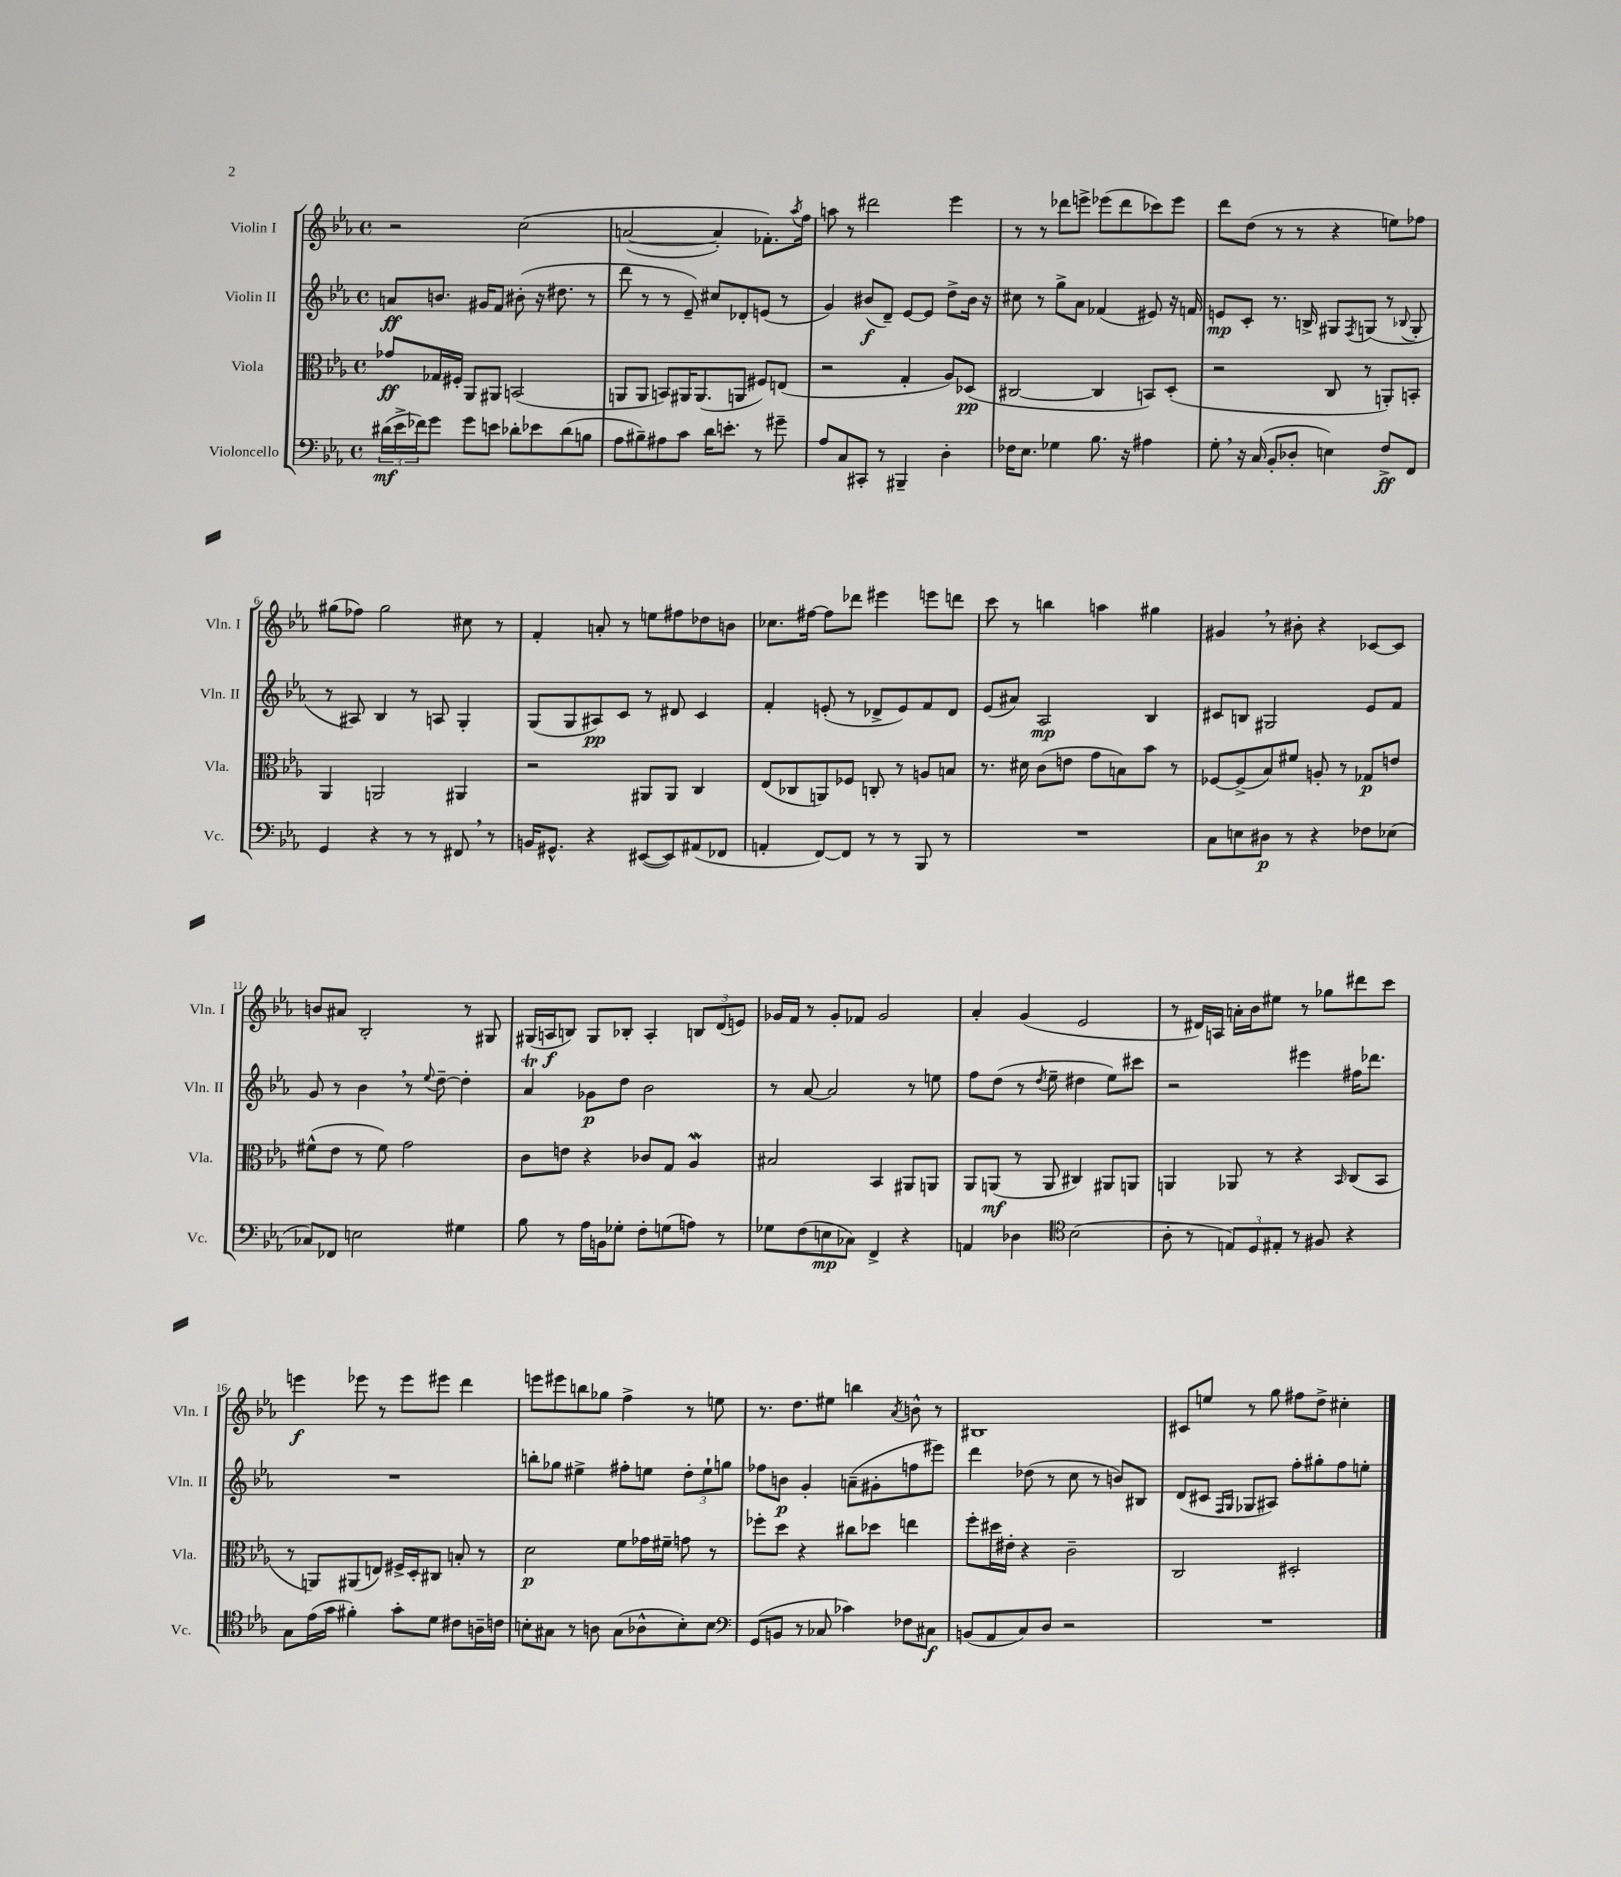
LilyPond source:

<<
\new StaffGroup <<
\new Staff = "s0" \with { instrumentName = "Violin I" shortInstrumentName = "Vln. I" } {
    \clef treble \key ees \major \defaultTimeSignature \time 4/4
    r2 c''2\( |
    a'2~( a'4-.) fes'8.-.\) \acciaccatura { aes''8 } f''16 |
    a''8 r8 dis'''2 ees'''4 |
    r8 r8 des'''8 e'''8-> ees'''8( des'''8 ces'''8) ees'''8 |
    d'''8 d''8( r8 r8 r4 e''8) fes''8 |
    gis''8( fes''8) gis''2 cis''8 r8 |
    f'4-. a'8-. r8 e''8 fis''8 des''8 b'8 |
    ces''8. fis''16~ fis''8 des'''8 eis'''4 e'''8 d'''8 |
    c'''8 r8 b''4 a''4 gis''4 |
    gis'4 \breathe r8 bis'8-. r4 ces'8~ ces'8 |
    b'8 ais'8 bes2-. r8 gis8 |
    gis16( a16\f b8) gis8 bes8-. a4-. \tuplet 3/2 { b8 d'8( e'8) } |
    ges'16 f'16 r8 ges'8-. fes'8 ges'2 |
    aes'4-. g'4( ees'2 |
    r8 dis'16) a16 a'16-. bes'16 eis''8 r8 ges''8 dis'''8 c'''8 |
    e'''4\f ees'''8 r8 ees'''8 eis'''8 d'''4 |
    e'''8 eis'''8 b''8 ges''8 f''4-> r8 e''8 |
    r8. d''8. eis''8 b''4 \acciaccatura { aes'8 } b'8-^ r8 |
    bis1 |
    cis'8 e''8 r8 g''8 fis''8 d''8-> cis''4-. \bar "|." |
}
\new Staff = "s1" \with { instrumentName = "Violin II" shortInstrumentName = "Vln. II" } {
    \clef treble \key ees \major \defaultTimeSignature \time 4/4
    a'8\ff b'8. gis'16 f'8 bis'8-.( r16 dis''8. r8 |
    d'''8 r8 r8 ees'8--) cis''8 des'8-. e'8( r8 |
    g'4) bis'8\f( d'8--) ees'8~ ees'8 d''8-> bis'16 r16 |
    cis''8 r8 g''8-> aes'8 fes'4( eis'8) r16 f'16 |
    e'8\mp c'8-. r8. b16-> gis8 \acciaccatura { f8 } g8( r8 \appoggiatura { bes8 } g8-. |
    r8 ais8) bes4 r8 a8 g4-. |
    g8( g8 ais8\pp) c'8 r8 dis'8 c'4 |
    f'4-. e'8-.( r8 des'8-> e'8) f'8 des'8 |
    ees'8( ais'8) aes2\mp bes4 |
    cis'8 b8 gis2 ees'8 f'8 |
    g'8 r8 bes'4 \breathe r8 \appoggiatura { ees''8 } d''8~-- d''4-. |
    aes'4\trill ges'8\p d''8 bes'2 |
    r8 aes'8~ aes'2 r8 e''8 |
    f''8 d''8( r8 \acciaccatura { d''8 } ees''8-- dis''4 ees''8) cis'''8 |
    r2 eis'''4 fis''16 des'''8. |
    R1 |
    b''8-. ges''8 eis''4-> fis''8-. e''8 \tuplet 3/2 { d''8-. e''8-! g''8 } |
    fes''8 b'8\p g'4-. a'8--( gis'8-. f''8 eis'''8) |
    d'''4 des''8( r8 c''8 r8 b'8) bis8 |
    d'8( cis'8 \grace { f16 g16 } ges8 ais8) f''8-. gis''8-. f''8 e''8-. \bar "|." |
}
\new Staff = "s2" \with { instrumentName = "Viola" shortInstrumentName = "Vla." } {
    \clef alto \key ees \major \defaultTimeSignature \time 4/4
    ges'8\ff ges16 fis16-. aes,8 ais,8 b,2( |
    a,8 a,8 b,8) ais,16 ais,8.( a,8 fis8) e8( |
    r2 g4-. aes8) des8\pp( |
    cis2~ cis4 b,8) d8-.( |
    r2 c8 r8 a,8-.) b,8-. |
    aes,4 a,2 ais,4 |
    r2 ais,8 ais,8 c4 |
    ees8( ces8 a,8) fes8 c8-. r8 a8 b8 |
    r8. dis'16 c'8( e'8 g'8 b8) bes'8 r8 |
    fes8~ fes8->( bes8) fis'8 a8-. r8 ges8\p e'8 |
    fis'8-^( ees'8 r8 fis'8) g'2 |
    c'8 e'8 r4 ces'8 g8 aes4\mordent |
    bis2 bes,4 ais,8 a,8 |
    aes,8 a,8\mf( r8 a,8 cis4) ais,8 a,8 |
    a,4 aes,8 r8 r4 \grace { bes,16 } c8( bes,8 |
    r8 a,8) ais,8( e8) fis16-> d16-. cis8 b8-. r8 |
    d'2\p f'8 ges'16 fis'16-- g'8 r8 |
    fes''8-. d''8 r4 cis''8 des''8 e''4 |
    f''8-. dis''16 eis'16-. r4 c'2-- |
    c2 dis2-. \bar "|." |
}
\new Staff = "s3" \with { instrumentName = "Violoncello" shortInstrumentName = "Vc." } {
    \clef bass \key ees \major \defaultTimeSignature \time 4/4
    \tuplet 3/2 { dis'16\mf( ees'16-> fes'16) } g'8 g'8 e'8 des'8-. ees'8 des'8( b8 |
    aes8 bis8--) ais8 c'8 d'16 e'8.-. r8 gis'8-- |
    aes8 c8 cis,8-. r8 bis,,4-- d4-. |
    fes16 ees8. ges4 bes8. r16 ais4 |
    g8-. \breathe r16 c16( bes,8-. des8-. e4) f8->\ff f,8 |
    g,4 r4 r8 r8 fis,8 \breathe r8 |
    b,16 gis,8.-^ r4 eis,8~( eis,8) ais,8( fes,8 |
    a,4-. f,8~) f,8 r8 r8 bes,,8 r8 |
    R1 |
    c8 e8 dis8\p r8 r4 fes8 ees8( |
    ces8) fes,8 e2 gis4 |
    bes8 r8 aes16 b,16 ges8-. f8-. g8( a8) r8 |
    ges8 f8( e8\mp ces8) f,4-> r4 |
    a,4 des4 \clef tenor bes2( |
    aes8-. r8 \tuplet 3/2 { e8) d8 eis8-. } r8 fis8 r4 |
    g8 ees'16( g'16 fis'4-.) g'8-. d'8 cis'8 a16-- c'16 |
    b8-. gis8 r8 a8 gis8( aes8-^ b8-.) b8 |
    \clef bass g,8( b,8 r8 ces8 ces'4) fes8 cis8\f |
    b,8( aes,8 c8) d8 r2 |
    R1 \bar "|." |
}
>>
>>
